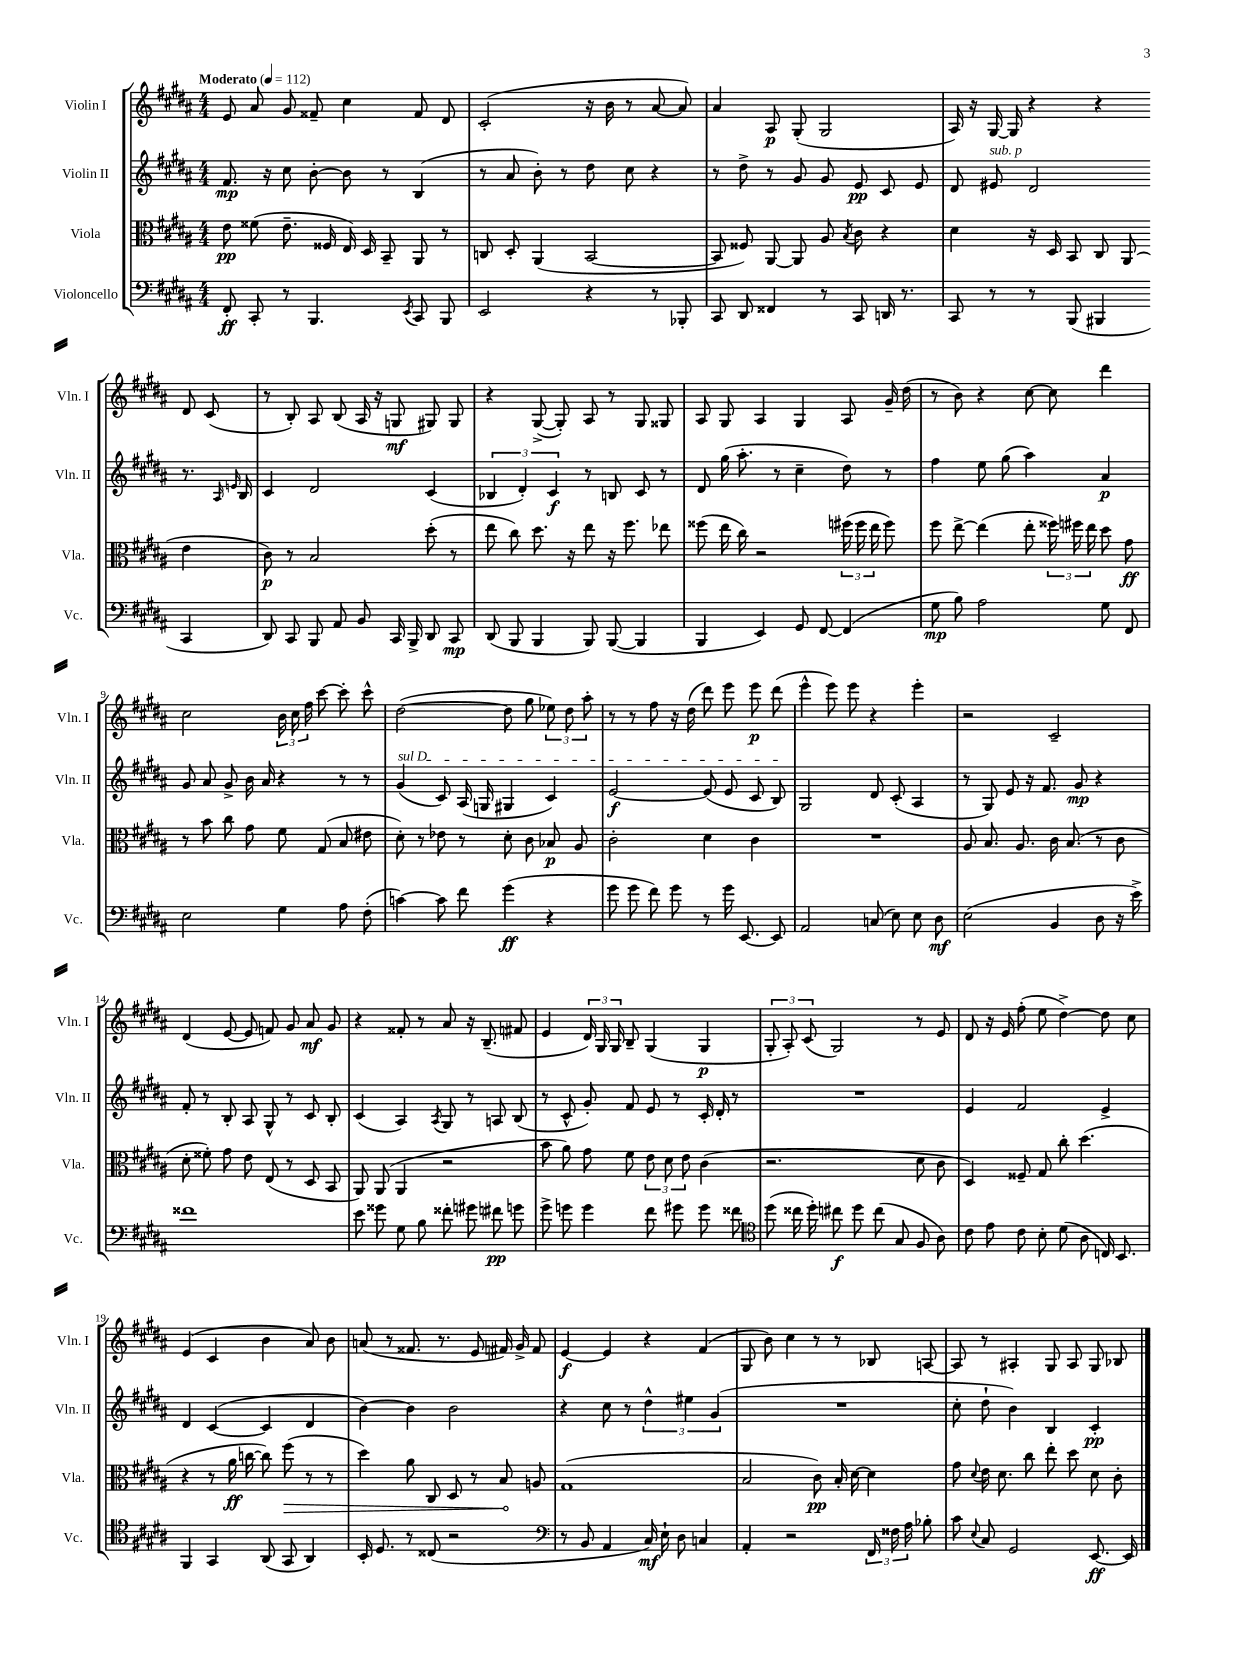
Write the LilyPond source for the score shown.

<<
\new StaffGroup <<
\new Staff = "s0" \with { instrumentName = "Violin I" shortInstrumentName = "Vln. I" } {
    \clef treble \key b \major \numericTimeSignature \time 4/4 \tempo "Moderato" 4 = 112
    \autoBeamOff e'8 ais'8 gis'8 fisis'8-- cis''4 fisis'8 dis'8 |
    cis'2-.( r16 b'16 r8 ais'8~ ais'8) |
    ais'4 ais8\p gis8-.( gis2 |
    ais16) r16 gis16~ gis16 r4 r4 dis'8 cis'8( |
    r8 b8-.) ais8 b8( ais16 r16 g8\mf gis8) gis8 |
    r4 gis8~->( gis8-.) ais8 r8 gis8 gisis8 |
    ais8 gis8 ais4 gis4 ais8 gis'16-- dis''16( |
    r8 b'8) r4 cis''8~ cis''8 dis'''4 |
    cis''2 \tuplet 3/2 { b'16 cis''16 fis''16 } cis'''8~ cis'''8-. cis'''8-^ |
    dis''2~( dis''8 gis''8 \tuplet 3/2 { ees''8) dis''8 ais''8-. } |
    r8 r8 fis''8 r16 dis''16( dis'''8) e'''8 e'''8\p dis'''8( |
    e'''4-^ e'''8) e'''8 r4 e'''4-. |
    r2 cis'2-- |
    dis'4( e'8~ e'8 f'8) gis'8 ais'8\mf gis'8 |
    r4 fisis'8-. r8 ais'8 r16 b8.--( fis'8 |
    e'4 \tuplet 3/2 { dis'16) gis16 gis16 } b8-- gis4( gis4\p |
    \tuplet 3/2 { gis8-. ais8-.) cis'8( } gis2) r8 e'8 |
    dis'8 r16 e'16 fis''8-.( e''8 dis''4~->) dis''8 cis''8 |
    e'4( cis'4 b'4 ais'8) b'8 |
    a'8( r8 fisis'8. r8. e'8 fis'16) gis'16-> fis'8 |
    e'4~\f e'4 r4 fis'4( |
    gis8 b'8) cis''4 r8 r8 bes8 a8~ |
    a8 r8 ais4-. gis8 ais8 gis8 bes8 \bar "|." |
}
\new Staff = "s1" \with { instrumentName = "Violin II" shortInstrumentName = "Vln. II" } {
    \clef treble \key b \major \numericTimeSignature \time 4/4
    \autoBeamOff fis'8.\mp r16 cis''8 b'8~-. b'8 r8 b4( |
    r8 ais'8 b'8-.) r8 dis''8 cis''8 r4 |
    r8 dis''8-> r8 gis'8 gis'8 e'8\pp cis'8 e'8 |
    dis'8 eis'8^\markup { \italic "sub. p" } dis'2 r8. \grace { ais16 e'16 } b16 |
    cis'4 dis'2 cis'4( |
    \tuplet 3/2 { bes4 dis'4-.) cis'4\f } r8 b8 cis'8 r8 |
    dis'8 gis''16( ais''8.-. r8 cis''4-- dis''8) r8 |
    fis''4 e''8 gis''8( ais''4) ais'4\p |
    gis'8 ais'8 gis'8-> b'16 ais'16 r4 r8 r8 |
    \once \override TextSpanner.bound-details.left.text = \markup { \italic "sul D" } gis'4\startTextSpan( cis'8) ais16( g16 gis4 cis'4) |
    e'2~\f e'8( e'8 cis'8 b8\stopTextSpan) |
    gis2 dis'8 cis'8-.( ais4 |
    r8 gis8) e'8 r16 fis'8. gis'8\mp r4 |
    fis'8-. r8 b8-. ais8 gis8-^ r8 cis'8 b8-. |
    cis'4( ais4) \acciaccatura { ais8 } gis8 r8 a8 b8( |
    r8 cis'8-^ gis'8-.) fis'8 e'8 r8 cis'16-. dis'16-. r8 |
    R1 |
    e'4 fis'2 e'4-> |
    dis'4 cis'4~( cis'4 dis'4 |
    b'4~) b'4 b'2 |
    r4 cis''8 r8 \tuplet 3/2 { dis''4-^ eis''4 gis'4( } |
    R1 |
    cis''8-. dis''8-! b'4) b4 cis'4-.\pp \bar "|." |
}
\new Staff = "s2" \with { instrumentName = "Viola" shortInstrumentName = "Vla." } {
    \clef alto \key b \major \numericTimeSignature \time 4/4
    \autoBeamOff e'8\pp fisis'8( e'8.-- fisis16 e16) dis16 b,8-- ais,8 r8 |
    c8 dis8-. ais,4( b,2~ |
    b,8 fisis8) ais,8~ ais,8 ais8 \acciaccatura { b8 } cis'8 r4 |
    dis'4 r16 dis16 b,8 cis8 ais,8( e'4 |
    cis'8\p) r8 b2 dis''8-.( r8 |
    e''8 cis''8) dis''8. r16 e''8 r16 fis''8. ees''8 |
    fisis''8( e''16 cis''16) r2 \tuplet 3/2 { fis''16( fis''16 e''16 } fis''8) |
    fis''8 e''8~-> e''4( e''8-. \tuplet 3/2 { fisis''16) fis''16 e''16 } dis''8 gis'8\ff |
    r8 b'8 cis''8 gis'8 fis'8 gis8( b8 eis'8 |
    dis'8-.) r8 ees'8 r8 dis'8-. cis'8 bes8\p ais8 |
    cis'2-. dis'4 cis'4 |
    R1 |
    ais8 b8. ais8. cis'16 b8.( r8 cis'8 |
    dis'8-. fisis'8-.) gis'8 e'8 e8( r8 dis8 b,8 |
    ais,8) ais,8( ais,4 r2 |
    b'8 ais'8) gis'8 fis'8 \tuplet 3/2 { e'8 dis'8 e'8 } cis'4( |
    r2. dis'8 cis'8 |
    dis4) fisis8-- gis8 cis''8-. dis''4.( |
    r4 r8 ais'16\ff c''16~ c''8) \once \override Hairpin.circled-tip = ##t fis''8\>( r8 r8 |
    dis''4) ais'8 cis8 dis8 r8 b8\! a8 |
    gis1( |
    b2 cis'8\pp) b16-. dis'16~ dis'4 |
    gis'8 \appoggiatura { dis'8 } e'16 dis'8. cis''8 e''8-. dis''8 dis'8 cis'8-. \bar "|." |
}
\new Staff = "s3" \with { instrumentName = "Violoncello" shortInstrumentName = "Vc." } {
    \clef bass \key b \major \numericTimeSignature \time 4/4
    \autoBeamOff fis,8-.\ff cis,8-. r8 b,,4. \acciaccatura { e,8 } cis,8 b,,8 |
    e,2 r4 r8 bes,,8-. |
    cis,8 dis,8 fisis,4 r8 cis,8 d,16 r8. |
    cis,8 r8 r8 b,,8( bis,,4 cis,4 |
    dis,8) cis,8 b,,8 ais,8 b,8 cis,16 b,,16-> dis,8 cis,8\mp |
    dis,8( b,,8 b,,4 b,,8) b,,8~( b,,4 |
    b,,4 e,4) gis,8 fis,8~ fis,4( |
    gis8\mp b8) ais2 gis8 fis,8 |
    e2 gis4 ais8 fis8-.( |
    c'4~) c'8 fis'8 gis'4\ff( r4 |
    gis'8 gis'8 fis'8) gis'8 r8 gis'16 e,8.~ e,8 |
    ais,2 c8( e8) e8 dis8\mf |
    e2( b,4 dis8 r16 e'16->) |
    fisis'1 |
    e'8 gisis'8 gis8 b8 fisis'8-. gis'8 fis'8\pp g'8 |
    gis'8-> g'8 g'4 fis'8 gis'8 gis'8 fisis'8 |
    \clef tenor dis''8( cisis''16 dis''16-.) cis''8\f dis''8 cis''8( gis8 fis8 ais8) |
    cis'8 e'8 cis'8 b8-. dis'8( ais8 c16) b,8. |
    fis,4 gis,4 ais,8( gis,8 ais,4) |
    b,16-. dis8. r8 cisis8( r2 |
    \clef bass r8 b,8 ais,4 cis16\mf) e16-! dis8 c4 |
    ais,4-. r2 \tuplet 3/2 { fis,16 fisis16 ais16 } bes8-. |
    cis'8 \appoggiatura { e8 } cis8 gis,2 e,8.~\ff e,16 \bar "|." |
}
>>
>>
